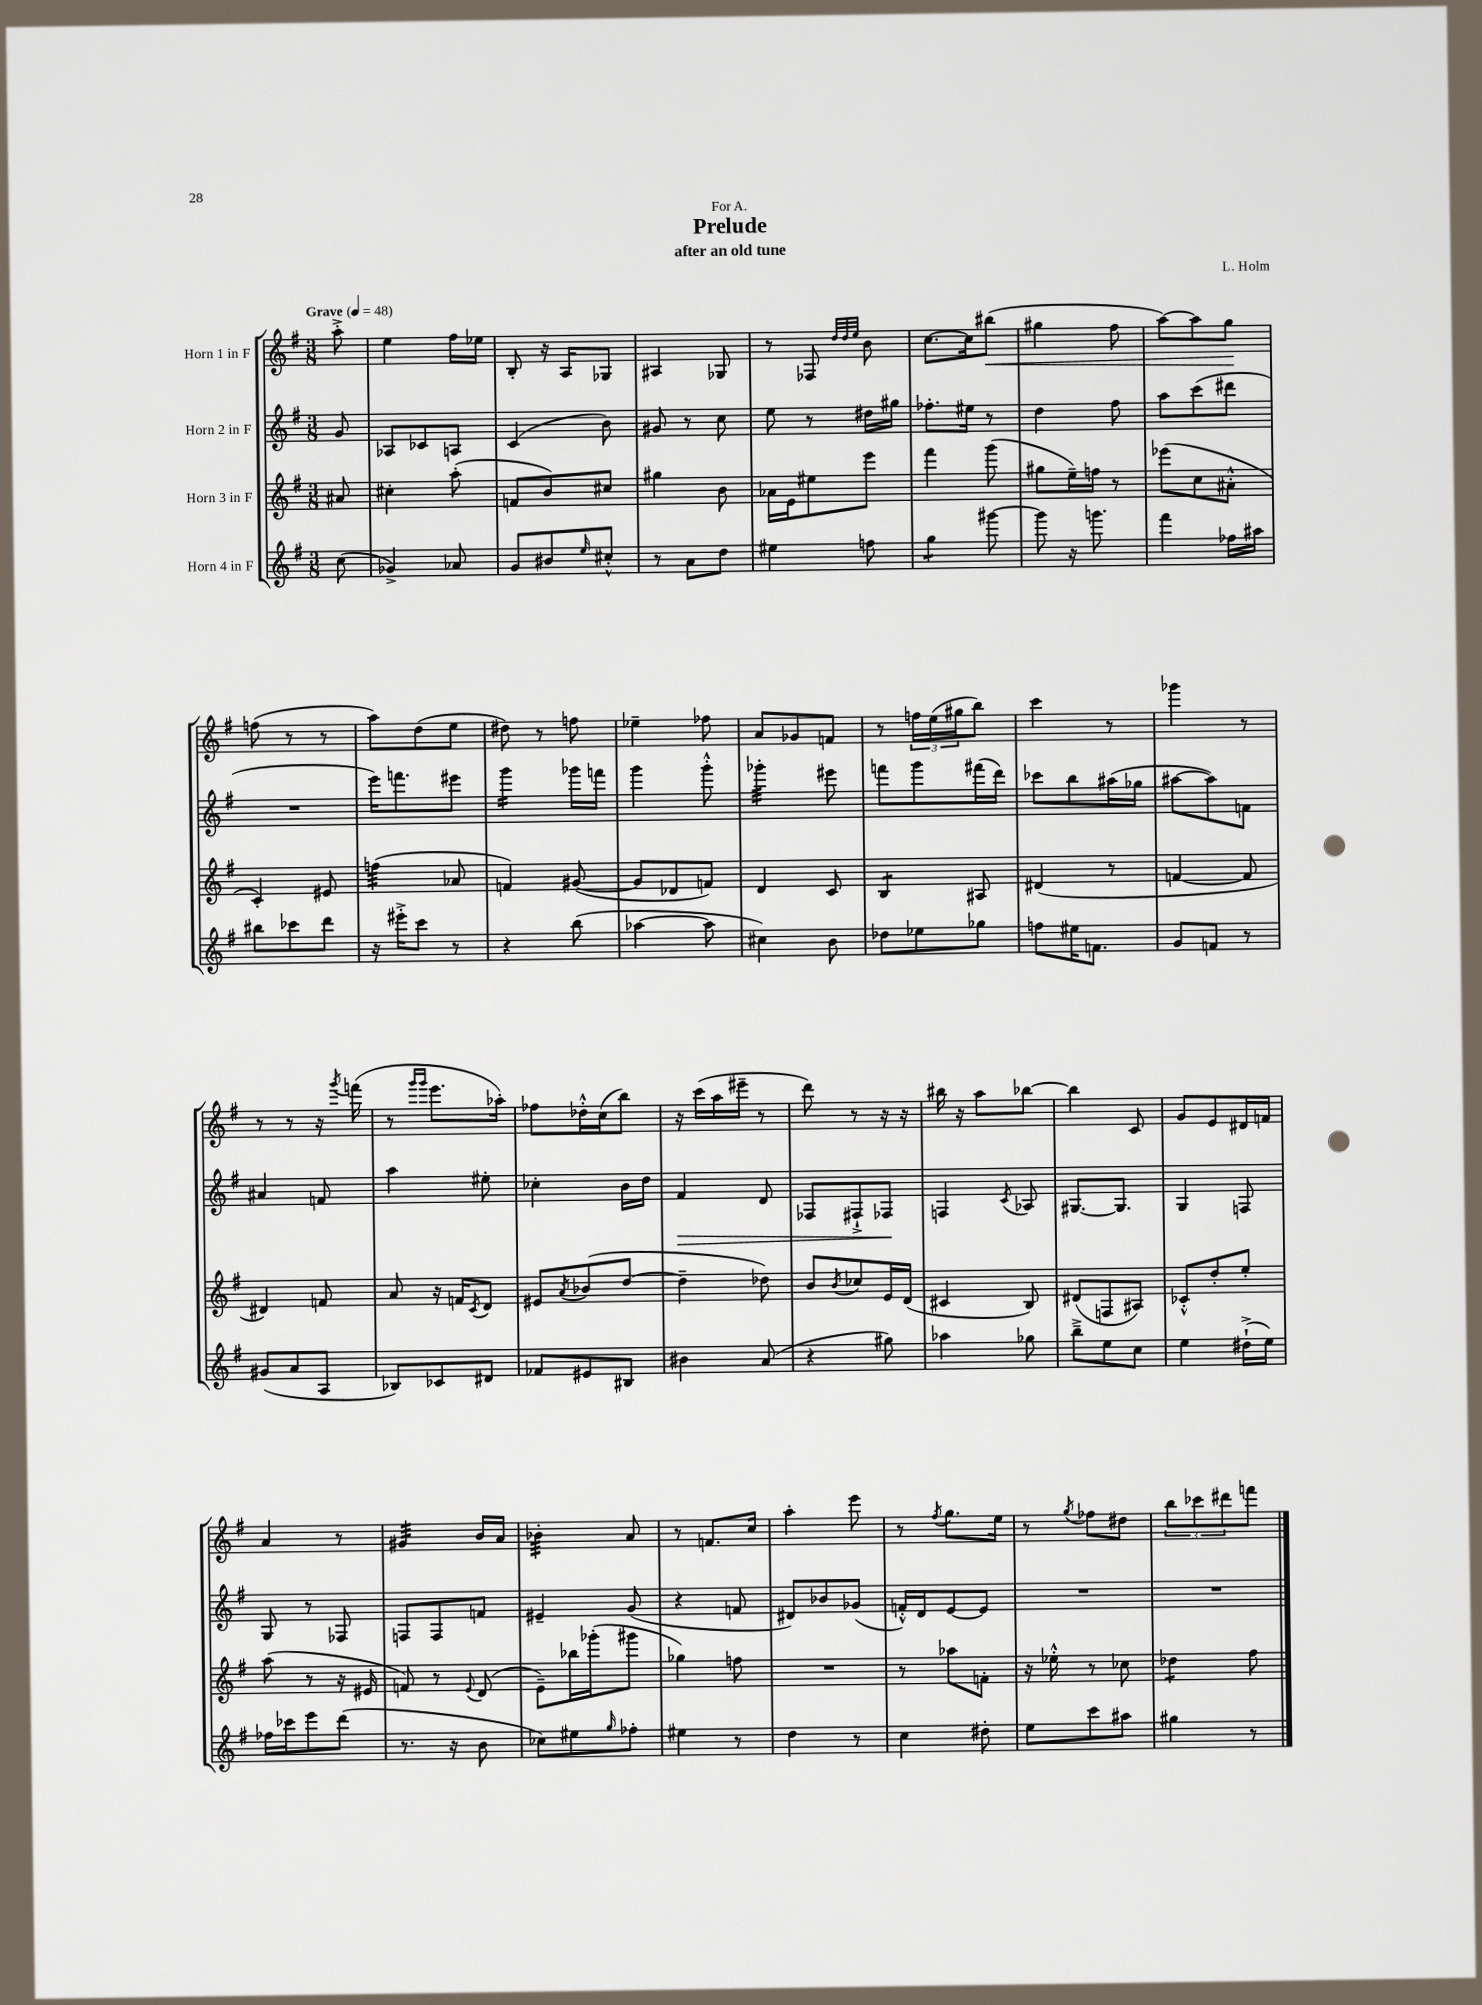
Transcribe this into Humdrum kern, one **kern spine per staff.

**kern	**kern	**kern	**kern
*staff4	*staff3	*staff2	*staff1
*clefG2	*clefG2	*clefG2	*clefG2
*k[f#]	*k[f#]	*k[f#]	*k[f#]
*M3/8	*M3/8	*M3/8	*M3/8
*MM48	*MM48	*MM48	*MM48
(8cc\	8a#/	8g/	8aa'^\
=	=	=	=
4g-^/)	4cc#'\	8A-/L	4ee\
.	.	8c-/	.
8a-/	(8aa'\	8A/J	16ff#\LL
.	.	.	16ee-\JJ
=	=	=	=
8g/L	8f/L	(4c/	8B'/
8b#/	8b/)	.	16r
.	.	.	16A/LK
16qqee/	.	.	.
8cc#'^^/J	8cc#/J	8b\)	8G-/J
=	=	=	=
8r	4gg#\	8g#/	4A#/
8a\L	.	8r	.
8dd\J	8b\	8cc\	8G-/
=	=	=	=
4ee#\	16a-\LL	8ee\	8r
.	16e\J	.	.
.	8ee#\	8r	8F-/
.	.	.	32qqdd/LLL
.	.	.	32qqdd/
.	.	.	32qqee/JJJ
8ff\	8eee\J	16dd#\LL	8b\
.	.	16gg#\JJ	.
=	=	=	=
4gg\	4fff#\	8.ff-'\L	[8.cc\L
.	.	16ee#\Jk	16cc\]k
[8ggg#\	(8ggg\	8r	(8bb#\J
=	=	=	=
8ggg#\]	8gg#\L	4dd\	4gg#\
16r	16ee~\L)	.	.
8.ggg\	16ff\JJ	.	.
.	8r	8ff#\	8ff#\
=	=	=	=
4fff#\	(8eee-\L	8aa\L	[8aa\L)
.	8cc\	(8ccc\	8aa\]
16ff-\LL	8a#'^^\J	8ddd#\J	8gg\J
16aa#\JJ	.	.	.
=	=	=	=
8bb#\L	4c'/)	4.r	(8ff\
8ccc-\	.	.	8r
8ddd\J	8e#/	.	8r
=	=	=	=
16r	(4ff\	16eee\LK)	8aa\L)
16eee#'^\LK	.	8.fff\	.
8ccc\J	.	.	(8dd\
8r	8a-/	8eee#\J	8ee\J
=	=	=	=
4r	4f/)	4ggg\	8dd#\)
.	.	.	8r
(8bb\	([8g#/	16ggg-\LL	8ff\
.	.	16fff\JJ	.
=	=	=	=
[4aa-\	8g#/]L	4ggg\	4ee-~\
.	8d-/	.	.
8aa-\]	8f/J)	8ggg'^^\	8ff-\
=	=	=	=
4cc#\)	4d/	4ggg-'\	8a/L
.	.	.	8g-/
8b\	8c/	8eee#\	8f/J
=	=	=	=
8dd-\L	4B/	8fff\L	8r
8ee-\	.	8ggg\	24ff\LL
.	.	.	(24ee\
.	.	.	24gg#\J
8gg-\J	8A#/	(16fff#\L	8bb\J)
.	.	16ddd\JJ)	.
=	=	=	=
8ff\L	(4d#/	8ccc-\L	4ccc\
16ee#\K	.	8bb\	.
8.f\J	.	.	.
.	8r	(16aa#\L	8r
.	.	16gg-\JJ	.
=	=	=	=
8g/L	[4f/	[8aa#\L	4ggg-\
8f/J	.	8aa#\])	.
8r	8f/]	8f\J	8r
=	=	=	=
(8g#/L	4d#/)	4a#/	8r
8a/	.	.	8r
8A/J	8f/	8f/	16r
.	.	.	8qggg/
.	.	.	(16fff\
=	=	=	=
8B-/L)	8a/	4aa\	8r
.	.	.	16qqggg/LL
.	.	.	16qqggg/JJ
8c-/	16r	.	8.eee\L
.	16f/LK	.	.
.	8qc/	.	.
8d#/J	8d/J	8ee#'\	.
.	.	.	16aa-'\Jk)
=	=	=	=
8f-/L	8e#/L	4cc-'\	8ff-\L
.	8qa/	.	.
8e#/	(8b-/	.	16dd-'^^\L
.	.	.	(16cc\J
8B#/J	[8dd/J	16b\LL	8bb\J)
.	.	16dd\JJ	.
=	=	=	=
4b#\	4dd~\]	4f#/	16r
.	.	.	(16ccc\LL
.	.	.	16aa\
.	.	.	16eee#~\JJ
(8a/	8dd-\)	8d/	8r
=	=	=	=
4r	8b/L	8F-/L	8ddd\)
.	8qb/	.	.
.	8cc-/	8F#`^/	8r
8gg#\)	16e/L	8F-/J	16r
.	(16d/JJ	.	16r
=	=	=	=
4aa-\	4c#/	4F/	16bb#\
.	.	.	16r
.	.	.	8aa\L
.	.	8qc/	.
8gg-\	8B/)	8A-/	[8bb-\J
=	=	=	=
8bb~^\L	(8d#/L	[8.G#/L	4bb-\]
8ee\	8F/	.	.
.	.	8.G#/]J	.
8cc\J	8A#/J)	.	8c/
=	=	=	=
4ee\	8c-'^^/L	4G/	8g/L
.	8dd'/	.	8e/
(16dd#`^\LL	8ee'/J	8F/	16d#/L
16ee\JJ)	.	.	16f/JJ
=	=	=	=
16ff-\LL	(8aa\	8G/	4a/
16ccc-\J	.	.	.
8eee\	8r	8r	.
(8ddd\J	16r	8F-/	8r
.	16e#/	.	.
=	=	=	=
8.r	8f/)	8F/L	4g#/
.	8r	8F/	.
16r	.	.	.
.	8qqe/	.	.
8b\	(8d/	8f/J	16b/LL
.	.	.	16a/JJ
=	=	=	=
8cc-\L)	8e~\L)	4e#~/	4b-'\
8ee#\	16bb-\L	.	.
.	(16ggg-'\J	.	.
16qqgg/	.	.	.
8ff-'\J	8ggg#\J	(8g/	8a/
=	=	=	=
4ee#\	4gg-\)	4r	8r
.	.	.	8.f/L
8r	8ff\	8f/	.
.	.	.	16cc/Jk
=	=	=	=
4dd\	4.r	8d#/L)	4aa'\
.	.	8b-/	.
8r	.	(8g-/J	8eee\
=	=	=	=
4cc\	8r	16f'^^/LL)	8r
.	.	16d/J	.
.	.	.	8qff#/
.	8aa-\L	[8e/	8.gg\L
8dd#'\	8f'\J	8e/]J	.
.	.	.	16ee\Jk
=	=	=	=
8ee\L	16r	4.r	8r
.	16ee-'^^\	.	.
.	.	.	8qgg/
8ccc\	8r	.	8ff-\L
8aa#\J	8cc-\	.	8dd#\J
=	=	=	=
4gg#\	4dd-\	4.r	12bb\L
.	.	.	12ccc-\
.	.	.	12ddd#\
8r	8ff#\	.	8fff\J
==	==	==	==
*-	*-	*-	*-
